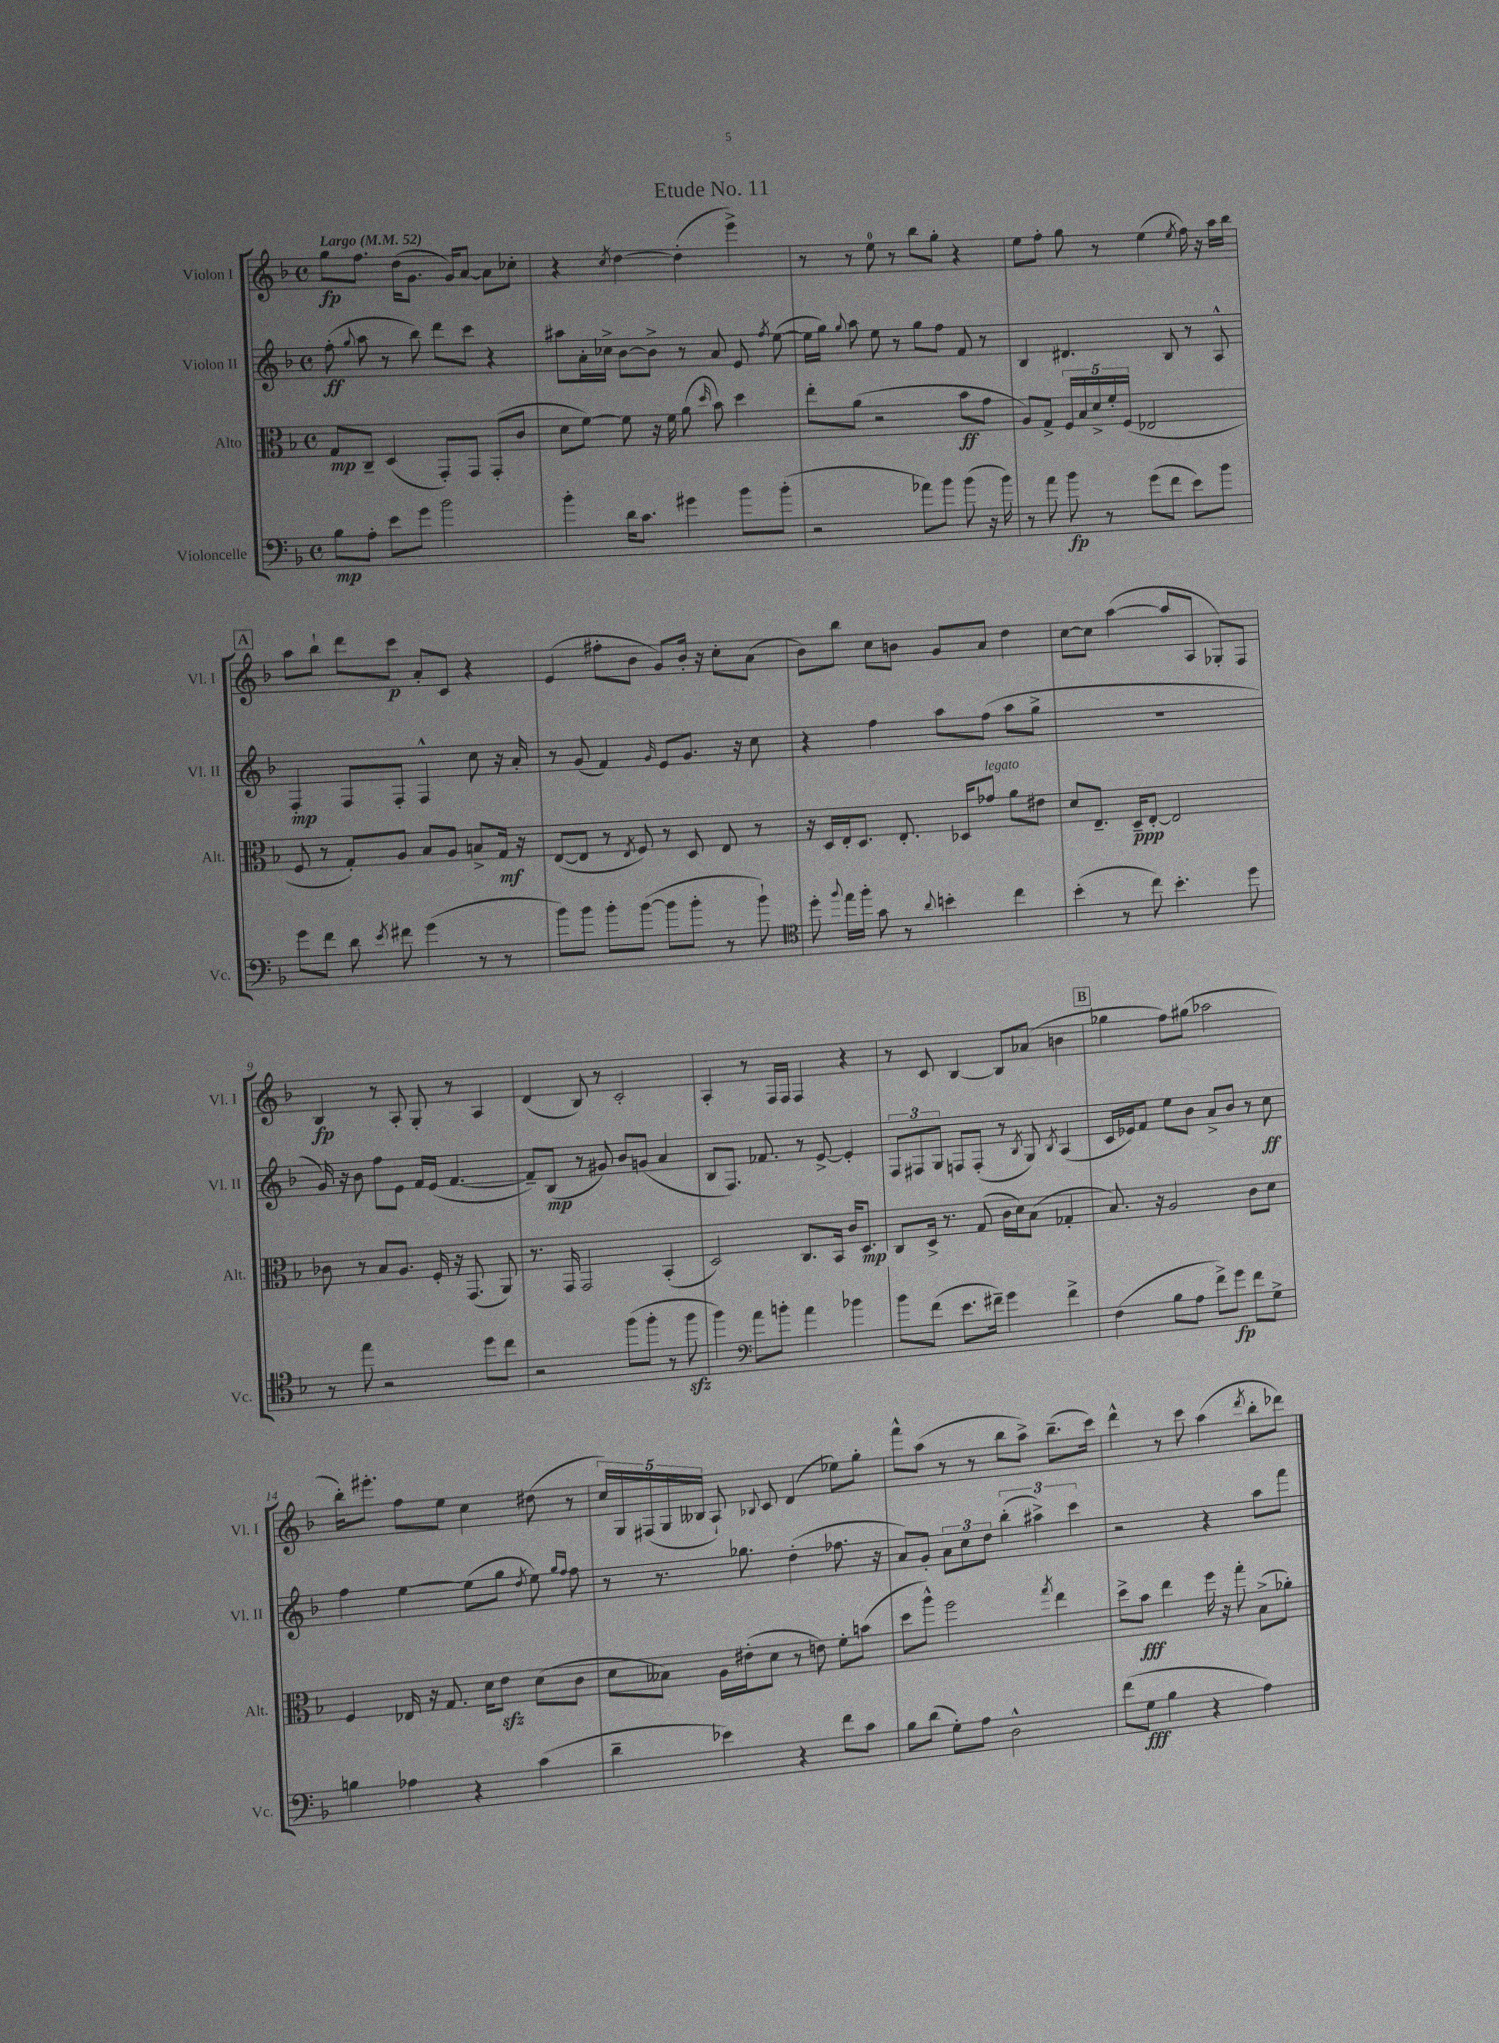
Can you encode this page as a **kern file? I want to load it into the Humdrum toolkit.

**kern	**kern	**kern	**kern
*staff4	*staff3	*staff2	*staff1
*clefF4	*clefC3	*clefG2	*clefG2
*k[b-]	*k[b-]	*k[b-]	*k[b-]
*M4/4	*M4/4	*M4/4	*M4/4
*met(c)	*met(c)	*met(c)	*met(c)
*MM52	*MM52	*MM52	*MM52
8B-\L	8G/L	(8ff'\	8gg\L
.	.	8qqgg/	.
8A'\J	8C~/J	8aa\	8.ff\J
8e\L	(4D/	8r	.
.	.	.	(16dd\LK
8g\J	.	8bb-\)	8.g\J
2b-\	8GG'/L)	8ddd\L	.
.	.	.	16g/LK)
.	8GG/J	8ccc\J	[8a/J
.	(8GG'/L	4r	8a\]L
.	8c/J	.	8cc-'\J
=	=	=	=
4b-'\	8d\L	8aa#\L	4r
.	[8f\J)	16a'\L	.
.	.	16cc-^\JJ	.
.	.	.	8qcc/
16d\LK	8f\]	[8b-\L	[4dd\
8.c\J	.	.	.
.	16r	8b-^\]J	.
.	16f\	.	.
4g#\	(8a\	8r	(4dd'\]
.	16qqdd/	.	.
.	8b-\)	8a/	.
8b-\L	4dd\	8e/	4eee^\)
.	.	8qff/	.
(8b-'\J	.	([8ee\	.
=	=	=	=
2r	8ee'\L	16ee\]LL	8r
.	.	16gg\JJ)	.
.	.	8qqgg/	.
.	(8a\J	8aa\	8r
.	2r	8ee\	8ee\
.	.	8r	8r
8a-\L)	.	8gg\L	8bb-\L
8b-\J	.	8ff\J	8gg'\J
(8b-\	8b-\L	8f/	4r
16r	8g\J	8r	.
16b-\)	.	.	.
=	=	=	=
8r	8A/L)	4B-/	8ee\L
8a\	8G^/J	.	8ff'\J
8b-\	20F/LL	4.d#/	8gg\
.	20B-/	.	.
.	20d^/	.	.
8r	.	.	8r
.	20f'/	.	.
.	(20F/JJ	.	.
(8g\L	2E-/	.	(4ee\
8f\J	.	8B-/	.
.	.	.	8qee/
8e\L)	.	8r	16ff\)
.	.	.	16r
8b-\J	.	8A^^/	16aa\LL
.	.	.	16bb-\JJ
=	=	=	=
8g\L	8F/	4F'/	8aa\L
8f\J	8r	.	8bb-`\J
8d\	8G'/L)	8F/L	8ddd\L
8qe/	.	.	.
8f#\	8A/J	8F'/J	8ccc\J
(4g\	8B-/L	4F^^/	8a'/L
.	8A/J	.	8c/J
8r	8B^/L	8cc\	4r
8r	16G/Jk	16r	.
.	16r	16a'/	.
=	=	=	=
8b-\L)	([8E/L	8r	(4e/
8b-\J	8E/]J	(8g/	.
8b-'\L	8r	4f/)	8ff#'\L
.	8qE/	.	.
([8b-\J	8F/)	.	8b-\J
.	.	16qqg/	.
8b-\]L	8r	8e/L	8g/L)
8b-'\J	8D/	8.g/J	16b-'/Jk
.	.	.	16r
8r	8E/	.	8cc'\L
.	.	16r	.
8b-`\)	8r	8cc\	(8a\J
=	=	=	=
*clefC4	*	*	*
8dd'\	16r	4r	8b-\L)
.	16D/LL	.	.
8qqff/	.	.	.
16ee\LL	16E'/J	.	8bb-\J
16ff'\JJ	8.D/J	.	.
8g\	.	4ff\	8cc\L
8r	8.E'/	.	8b\J
8qqa/	.	.	.
4b'\	.	8aa\L	8g/L
.	16D-/LK	.	.
.	8g-/J	(8ff\J	8a/J
4cc\	8a\L	8aa\L	4dd\
.	8e#\J	8gg^\J	.
=	=	=	=
(4b-'\	8d/L	1r	[8cc\L
.	8.E~/J	.	8cc\]J
8r	.	.	([4aa\
.	16D~/LK	.	.
8cc\)	[8E'/J	.	.
4.b-'\	2E/]	.	8aa/]L
.	.	.	8A/J
.	.	.	8G-'/L)
8dd\	.	.	8F/J
=	=	=	=
8r	8c-\	16g/)	4B-/
.	.	16r	.
8ee\	8r	8b-\	.
2r	8B-/L	8ff\L	8r
.	8.A/J	8e\J	8A'/
.	.	16f/LL	8G'/
.	16F'/	(16e/JJ	.
.	16r	[4.f/	8r
.	(8.GG/	.	.
8dd\L	.	.	4A/
8cc\J	8AA/)	.	.
=	=	=	=
2r	8.r	8f~/]L)	(4d/
.	.	(8B-/J	.
.	16GG/	.	.
.	2GG/	8r	8B-/)
.	.	8g#/)	8r
(8ff\L	.	8b-/L	2c'/
8ff'\J	.	(8g/J	.
8r	(4BB-'/	4a/	.
8ff\	.	.	.
=	=	=	=
4ff\)	2D/)	8B-/L	4A'/
.	.	8.F/J)	.
*clefF4	*	*	*
8a\L	.	.	8r
.	.	8.f-/	.
8b'\J	.	.	16F/LL
.	.	.	16F/JJ
4a\	8.C/L	8r	4F/
.	.	[8e^/	.
.	16BB-/Jk	.	.
4b-\	16c/LK	4e'/]	4r
.	8.D/J	.	.
=	=	=	=
8b-\L	8C/L	12F/L	8r
.	.	12F#/	.
(8f\J	16D^/Jk	.	8c/
.	.	12G/J	.
.	8.r	.	.
8.e\L	.	8F/L	[4B-/
.	(8G/	(8F'/J	.
16f#~\Jk)	.	.	.
4g\	16c\LL	8r	8B-/]L
.	16d\J)	.	.
.	.	8qB-/	.
.	(8B-\J	8G/)	(8a-/J
.	.	8qB-/	.
4f#^\	4G-'/	(4A/	4b\
=	=	=	=
(4F\	8.B-/)	16c/LL	4gg-\
.	.	16e-/J)	.
.	.	8f/J	.
.	16r	.	.
8B-\L	2A/	8ee\L	8ff\L)
8A\J	.	8b-\J	(8gg#\J
8f^\L)	.	8a^/L	2aa-\
8g\J	.	8b-/J	.
8f\L	8c\L	8r	.
8G^\J	8d\J	8cc\	.
=	=	=	=
4B\	4F/	4ff\	16bb-'\LK)
.	.	.	8.eee#'\J
4A-\	16E-/	[4ee\	8ff\L
.	16r	.	.
.	8.G/	.	8ee\J
4r	.	(8ee\]L	4cc\
.	16d\LK	.	.
.	8e\J	8gg\J	.
.	.	8qdd/	.
(4c\	(8d\L	8ee\)	(8dd#\
.	.	16qqgg/LL	.
.	.	16qqff/JJ	.
.	8c\J	8ff\	8r
=	=	=	=
4d~\	8d\L	8r	20cc/LL)
.	.	.	20G/
.	.	.	(20F#/
.	8B--\J)	8.r	.
.	.	.	20G/
.	.	.	20B--/JJ
4e-\)	16A\LL	.	8A`/)
.	(16e#'\J	8.gg-\	.
.	.	.	8qqB-/
.	8d\J	.	8c/
4r	8r	(4dd'\	(4d/
.	8e\)	.	.
8f\L	8f'\L	8.ff-\	8ee-\L)
8c\J	(8b\J	.	8gg'\J
.	.	16r	.
=	=	=	=
8B-\L	8dd\L	8a/L)	8fff^^\L
(8d\J	8aa^^\J)	8g'/J	(8aa\J
8G'\L)	2ff\	12a\L	8r
.	.	12cc\	.
8A\J	.	.	8r
.	.	12dd\J	.
2D^^\	.	(6bb-'\	8bb-\L
.	.	.	8aa^\J)
.	.	6aa#^\)	.
.	8qgg/	.	.
.	4ee\	.	(8.bb-~\L
.	.	6ccc\	.
.	.	.	16ccc\Jk)
=	=	=	=
(8f\L	8dd^\L	2r	4ddd^^\
8G\J	8b-\J	.	.
4B-\	4ee\	.	8r
.	.	.	8ccc\
4r	16ff\	4r	(4aa\
.	16r	.	.
.	8gg'\	.	.
.	.	.	8qddd/
4A\)	(8B-^\L	8aa\L	8bb-'\L
.	8a-'\J)	8fff\J	8ddd-\J)
==	==	==	==
*-	*-	*-	*-
